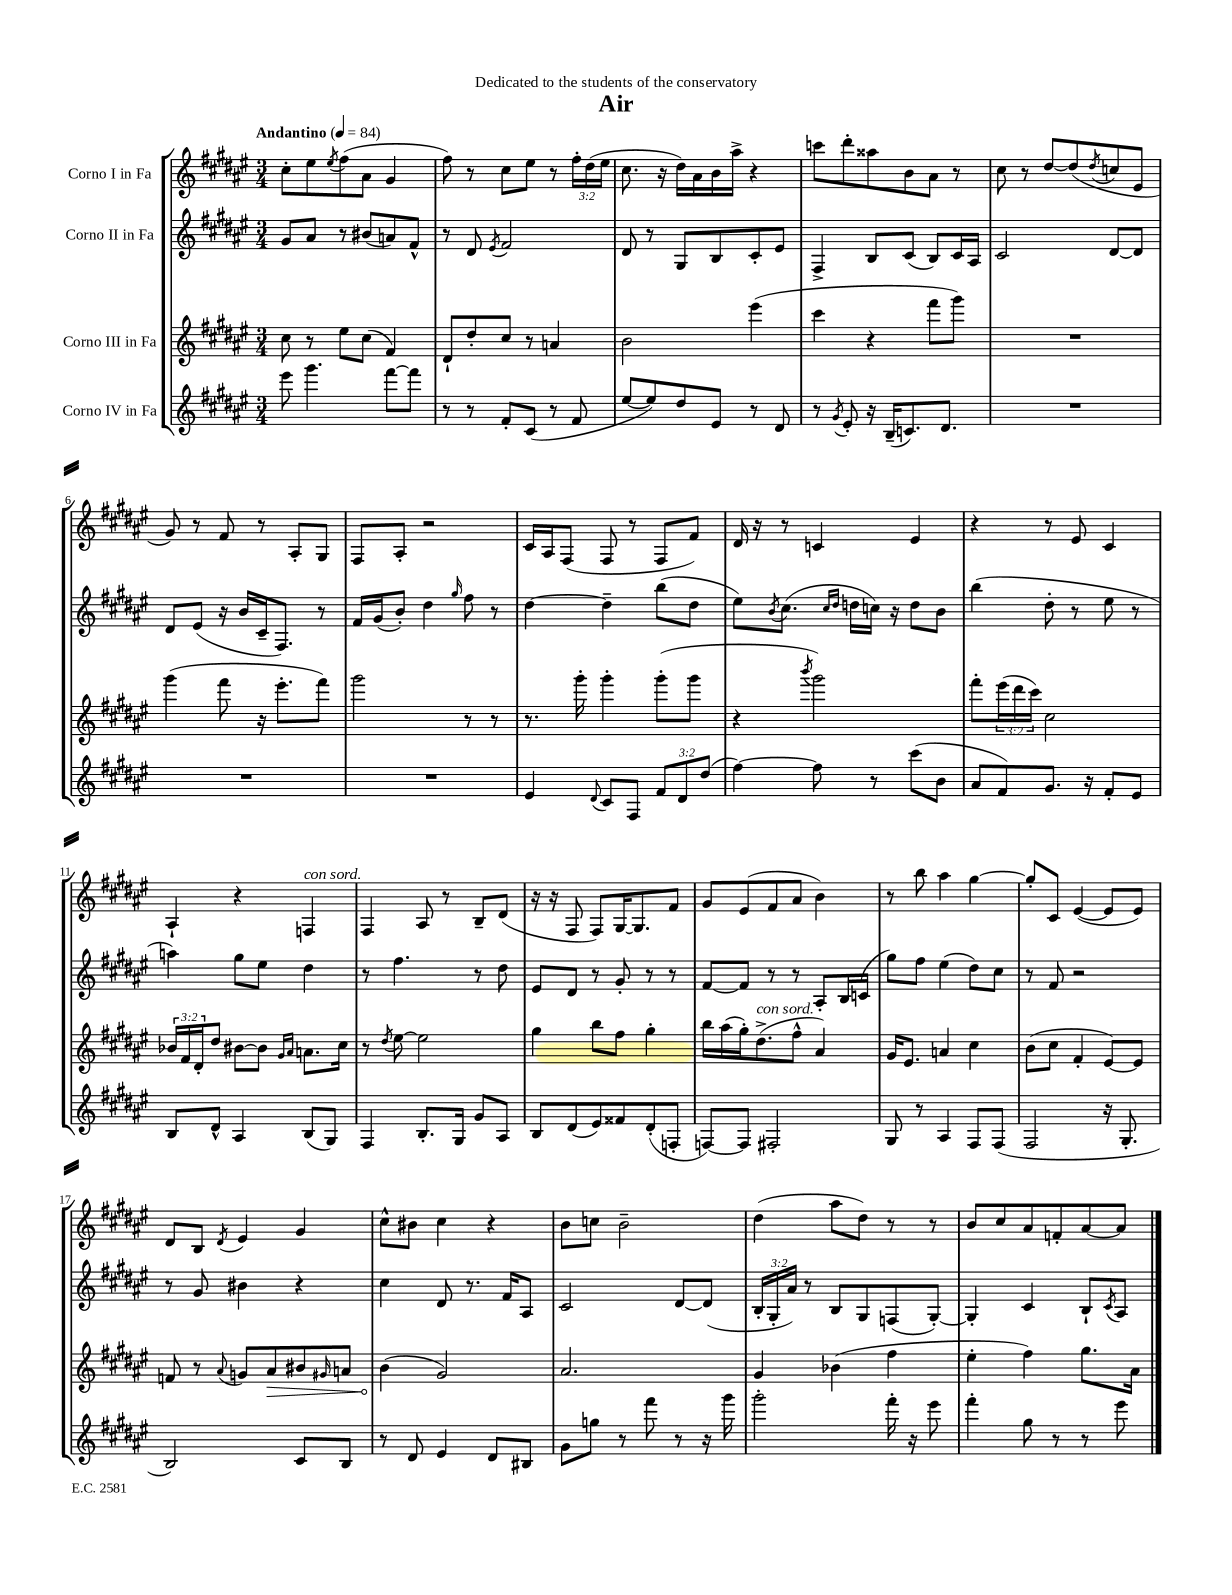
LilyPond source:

\header { title = "Air" dedication = "Dedicated to the students of the conservatory" }
<<
\new StaffGroup <<
\new Staff = "s0" \with { instrumentName = "Corno I in Fa" } {
    \clef treble \key fis \major \numericTimeSignature \time 3/4 \override Staff.TupletNumber.text = #tuplet-number::calc-fraction-text \tempo "Andantino" 4 = 84
    cis''8-. eis''8 \acciaccatura { eis''8 } fis''8( ais'8 gis'4 |
    fis''8) r8 cis''8 eis''8 r8 \tuplet 3/2 { fis''16-. dis''16( eis''16 } |
    cis''8. r16 dis''16) ais'16 b'16 ais''16-> r4 |
    c'''8 dis'''8-. aisis''8 b'8 ais'8 r8 |
    cis''8 r8 dis''8~ dis''8( \acciaccatura { dis''8 } c''8 eis'8 |
    gis'8) r8 fis'8 r8 ais8-. gis8 |
    fis8 ais8-. r2 |
    cis'16 ais16 fis8( fis8 r8 fis8 fis'8) |
    dis'16 r16 r8 c'4 eis'4 |
    r4 r8 eis'8 cis'4 |
    ais4-! r4 f4^\markup { \italic "con sord." } |
    fis4 ais8 r8 b8-- dis'8( |
    r16 r16 fis8 fis8) gis16~ gis8. fis'8 |
    gis'8 eis'8( fis'8 ais'8 b'4) |
    r8 b''8 ais''4 gis''4~ |
    gis''8-. cis'8 eis'4~( eis'8 eis'8) |
    dis'8 b8 \acciaccatura { dis'8 } eis'4 gis'4 |
    cis''8-^ bis'8 cis''4 r4 |
    b'8 c''8 b'2-- |
    dis''4( ais''8 dis''8) r8 r8 |
    b'8 cis''8 ais'8 f'8-. ais'8~ ais'8 \bar "|." |
}
\new Staff = "s1" \with { instrumentName = "Corno II in Fa" } {
    \clef treble \key fis \major \numericTimeSignature \time 3/4 \override Staff.TupletNumber.text = #tuplet-number::calc-fraction-text
    gis'8 ais'8 r8 bis'8( a'8) fis'8-^ |
    r8 dis'8 \acciaccatura { eis'8 } fis'2 |
    dis'8 r8 gis8 b8 cis'8-. eis'8 |
    fis4-> b8 cis'8( b8) cis'16 ais16 |
    cis'2 dis'8~ dis'8 |
    dis'8 eis'8( r16 b'16 cis'16-- fis8.) r8 |
    fis'16 gis'16( b'8-.) dis''4 \grace { gis''16 } fis''8 r8 |
    dis''4~ dis''4-- b''8( dis''8 |
    eis''8) \acciaccatura { b'8 } cis''8.( \grace { cis''16 dis''16 } d''16 c''16) r16 d''8 b'8 |
    b''4( dis''8-. r8 eis''8 r8 |
    a''4) gis''8 eis''8 dis''4 |
    r8 fis''4. r8 dis''8 |
    eis'8 dis'8 r8 gis'8-. r8 r8 |
    fis'8~ fis'8 r8 r8 ais8-. b16 c'16( |
    gis''8) fis''8 eis''4( dis''8) cis''8 |
    r8 fis'8 r2 |
    r8 gis'8 bis'4 r4 |
    cis''4 dis'8 r8. fis'16 ais8 |
    cis'2 dis'8~ dis'8( |
    \tuplet 3/2 { b16-. gis16-. ais'16) } r8 b8 gis8 f8( gis8~-.) |
    gis4-. cis'4 b8-! \acciaccatura { cis'8 } ais8 \bar "|." |
}
\new Staff = "s2" \with { instrumentName = "Corno III in Fa" } {
    \clef treble \key fis \major \numericTimeSignature \time 3/4 \override Staff.TupletNumber.text = #tuplet-number::calc-fraction-text
    cis''8 r8 eis''8 cis''8( fis'4) |
    dis'8-! dis''8-. cis''8 r8 a'4 |
    b'2 eis'''4( |
    cis'''4 r4 fis'''8 gis'''8) |
    R2. |
    gis'''4( fis'''8 r16 eis'''8.-. fis'''8) |
    gis'''2 r8 r8 |
    r8. gis'''16-. gis'''4-. gis'''8-.( gis'''8 |
    r4 \acciaccatura { b'''8 } gis'''2) |
    fis'''8-. \tuplet 3/2 { eis'''16( dis'''16 cis'''16) } cis''2 |
    \tuplet 3/2 { bes'16 fis'16 dis'16-. } dis''8 bis'8~ bis'8 \grace { gis'16 ais'16 } a'8. cis''16 |
    r8 \acciaccatura { dis''8 } eis''8~ eis''2 |
    gis''4 b''8 fis''8 gis''4-. |
    b''16 ais''16( gis''16-.) dis''8.->^\markup { \italic "con sord." }( fis''8-^ ais'4) |
    gis'16 eis'8. a'4 cis''4 |
    b'8( cis''8 fis'4-. eis'8~) eis'8 |
    f'8 r8 \appoggiatura { ais'8 } g'8 \once \override Hairpin.circled-tip = ##t ais'8\> bis'8 \grace { gis'16 } a'8 |
    b'4\!( gis'2) |
    ais'2. |
    gis'4 bes'4( fis''4 |
    eis''4-. fis''4) gis''8. ais'16 \bar "|." |
}
\new Staff = "s3" \with { instrumentName = "Corno IV in Fa" } {
    \clef treble \key fis \major \numericTimeSignature \time 3/4 \override Staff.TupletNumber.text = #tuplet-number::calc-fraction-text
    eis'''8 gis'''4. fis'''8~ fis'''8 |
    r8 r8 fis'8-. cis'8( r8 fis'8 |
    eis''8~ eis''8) dis''8 eis'8 r8 dis'8 |
    r8 \acciaccatura { gis'8 } eis'8-. r16 b16--( c'8.) dis'8. |
    R2. |
    R2. |
    R2. |
    eis'4 \appoggiatura { dis'8 } cis'8 fis8 \tuplet 3/2 { fis'8 dis'8 dis''8( } |
    fis''4~) fis''8 r8 cis'''8( b'8 |
    ais'8 fis'8) gis'8. r16 fis'8-. eis'8 |
    b8 dis'8-^ ais4 b8( gis8) |
    fis4 b8.-. gis16 gis'8 ais8 |
    b8 dis'8( eis'8) fisis'8 dis'8-.( f8-. |
    f8~) f8 fis2-. |
    gis8 r8 ais4 fis8 fis8( |
    fis2 r16 gis8.-. |
    b2) cis'8 b8 |
    r8 dis'8 eis'4 dis'8 bis8 |
    gis'8 g''8 r8 fis'''8 r8 r16 gis'''16 |
    gis'''2-. fis'''16-. r16 eis'''8 |
    fis'''4-. gis''8 r8 r8 eis'''8 \bar "|." |
}
>>
>>
